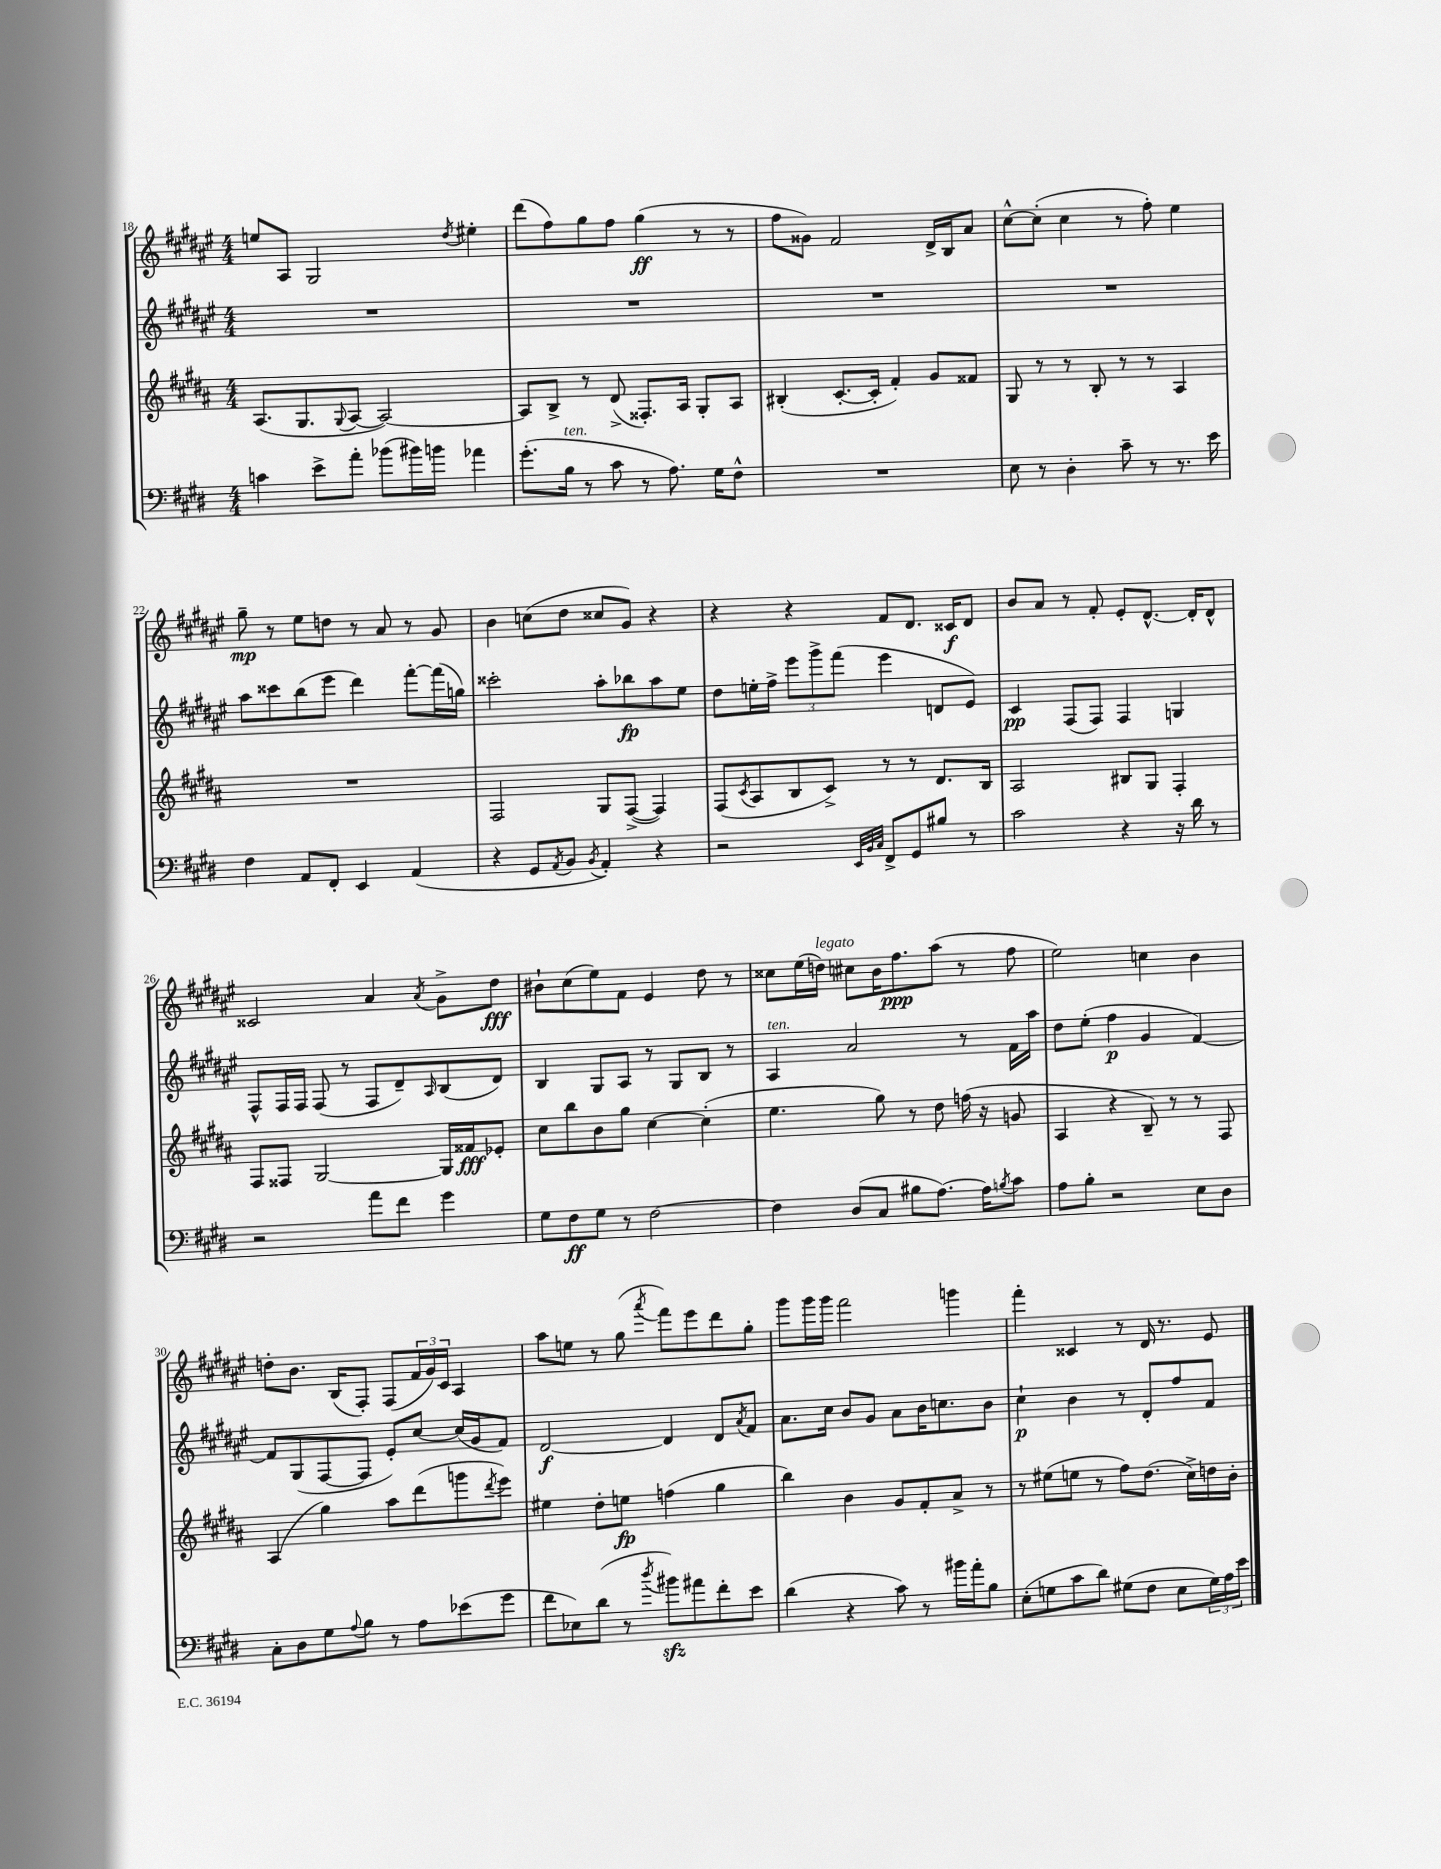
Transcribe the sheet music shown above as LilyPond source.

<<
\new StaffGroup <<
\new Staff = "s0" {
    \clef treble \key fis \major \numericTimeSignature \time 4/4
    e''8 ais8 gis2 \acciaccatura { dis''8 } eis''4-. |
    dis'''8( fis''8) gis''8 fis''8 gis''4\ff( r8 r8 |
    fis''8 gisis'8) fis'2 dis'16-> b16 ais'8 |
    cis''8~-^ cis''8-.( cis''4 r8 fis''8-.) eis''4 |
    gis''8--\mp r8 eis''8 d''8 r8 ais'8 r8 gis'8 |
    b'4 c''8( dis''8 cisis''8 gis'8) r4 |
    r4 r4 fis'8 dis'8. cisis'16\f dis'8 |
    b'8 ais'8 r8 fis'8-. eis'8-. dis'8.~-^ dis'16-. dis'8-^ |
    cisis'2 ais'4 \acciaccatura { ais'8 } gis'8-> dis''8\fff |
    bis'8-! cis''8( eis''8) fis'8 eis'4 dis''8 r8 |
    cisis''8 eis''16( d''16^\markup { \italic "legato" }) cis''8 b'16 fis''8.\ppp ais''8( r8 fis''8 |
    eis''2) c''4 b'4 |
    d''8-. b'8. b16( fis8-.) fis8( \tuplet 3/2 { fis'16 gis'16) cis'16 } ais4 |
    ais''8 e''8 r8 gis''8( \acciaccatura { ais'''8 } fis'''8) eis'''8 dis'''8 gis''8-. |
    gis'''8 gis'''16 gis'''16 fis'''2 g'''4 |
    fis'''4-. cisis'4 r8 dis'16 r8. eis'8 \bar "|." |
}
\new Staff = "s1" {
    \clef treble \key fis \major \numericTimeSignature \time 4/4
    R1 |
    R1 |
    R1 |
    R1 |
    ais''8 cisis'''8 b''8( eis'''8 dis'''4) fis'''8~-. fis'''16( g''16) |
    cisis'''2-. ais''8-. bes''8\fp ais''8 eis''8 |
    dis''8 e''16-. fis''16-> \tuplet 3/2 { eis'''8 gis'''8-> fis'''8( } eis'''4 d'8 eis'8) |
    cis'4\pp fis8( fis8) fis4 g4 |
    fis8-^ fis16 fis16 fis8( r8 fis8 dis'8--) \grace { ais16 } b8( dis'8) |
    b4 gis8 ais8 r8 gis8 b8 r8 |
    ais4^\markup { \italic "ten." } ais'2 r8 fis'16 ais''16 |
    dis''8 eis''8-.( fis''4\p gis'4 fis'4~) |
    fis'8 gis8( fis8~ fis8 eis'8-.) cis''8~ cis''16( gis'16 fis'8) |
    dis'2~\f dis'4 dis'8 \acciaccatura { ais'8 } fis'8 |
    ais'8. cis''16 b'8 gis'8 ais'8 b'16 c''8. b'8 |
    cis''4-!\p b'4 r8 dis'8-. fis''8 fis'8 \bar "|." |
}
\new Staff = "s2" {
    \clef treble \key b \major \numericTimeSignature \time 4/4
    ais8.( gis8. \appoggiatura { gis8 } ais8~ ais2~) |
    ais8 b8-> r8 dis'8->( fisis8.-.) ais16 gis8-. ais8 |
    bis4-.( cis'8.~-. cis'16-. fis'4-.) gis'8 fisis'8 |
    gis8 r8 r8 b8-. r8 r8 ais4 |
    R1 |
    fis2 gis8 fis8~->( fis4) |
    fis8( \acciaccatura { cis'8 } ais8 b8 cis'8->) r8 r8 dis'8. b16 |
    ais2 bis8 gis8 fis4-. |
    fis8 fisis8 gis2~ gis16 fisis'16\fff ees'8-. |
    cis''8 b''8 b'8 gis''8 cis''4~ cis''4-.( |
    e''4. gis''8) r8 dis''8 f''16( r16 g'8 |
    ais4 r4 b8--) r8 r8 fis8 |
    ais4( gis''4) ais''8 dis'''8( g'''8 \acciaccatura { dis'''8 } e'''8) |
    eis''4 dis''8-. e''8\fp f''4( gis''4 |
    b''4) b'4 gis'8 fis'8-. ais'8-> r8 |
    r8 eis''8( e''8 r8 fis''8) dis''8.( cis''16->) d''16 b'16-. \bar "|." |
}
\new Staff = "s3" {
    \clef bass \key e \major \numericTimeSignature \time 4/4
    c'4 e'8-> a'8-. bes'8( bis'16) b'16 aes'4 |
    gis'8.-.( b16^\markup { \italic "ten." } r8 cis'8 r8 a8.) gis16 fis8-^ |
    R1 |
    e8 r8 dis4-. cis'8-- r8 r8. e'16 |
    fis4 a,8 fis,8-. e,4 a,4( |
    r4 gis,8 \acciaccatura { a,8 } b,8 \acciaccatura { b,8 } a,4-.) r4 |
    r2 \grace { e,32 b,32 cis32 } fis,8-> gis,8 bis8 r8 |
    cis'2 r4 r16 dis'16 r8 |
    r2 a'8 fis'8 gis'4 |
    gis8 fis8\ff gis8 r8 fis2~ |
    fis4 dis8( cis8 bis8 a8.~) a16 \acciaccatura { b8 } cis'8 |
    a8 b8-. r2 e8 dis8 |
    cis8-. dis8 gis8 \appoggiatura { a8 } b8 r8 a8 ees'8( gis'8 |
    fis'8 ees8) dis'8( r8 \acciaccatura { dis''8 } bis'8\sfz) ais'8 fis'8-. e'8 |
    dis'4( r4 cis'8) r8 bis'16 a'16-. b8 |
    e8-.( g8 cis'8 dis'8) gis8( fis8 e8 \tuplet 3/2 { gis16) a16 e'16 } \bar "|." |
}
>>
>>
\layout { \context { \Score currentBarNumber = #18 } }
